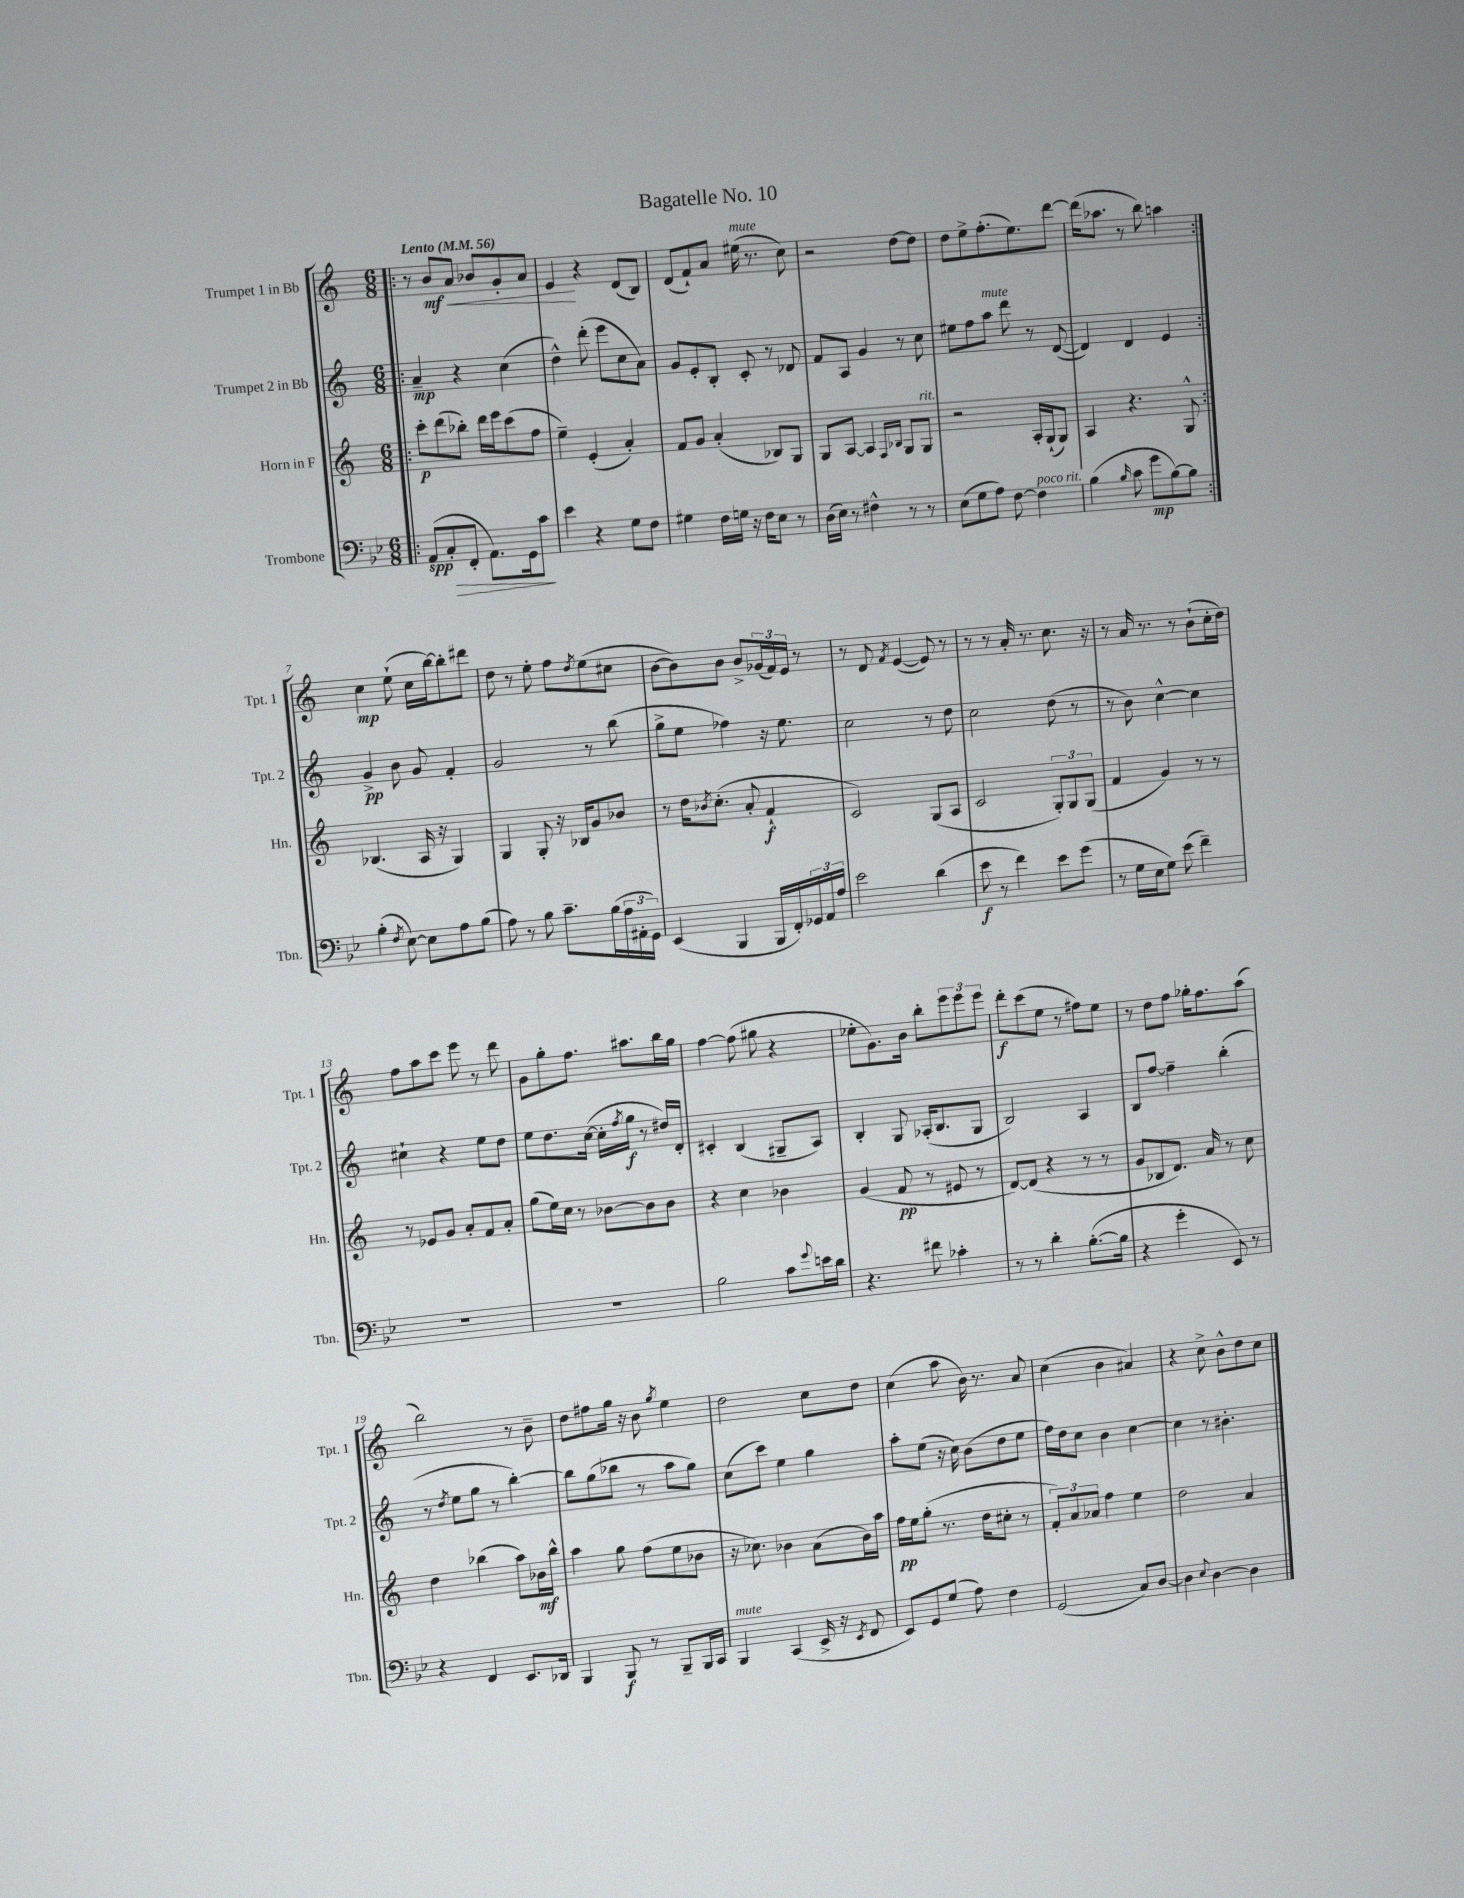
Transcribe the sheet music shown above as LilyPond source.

\header { title = "Bagatelle No. 10" }
<<
\new StaffGroup <<
\new Staff = "s0" \with { instrumentName = "Trumpet 1 in Bb" shortInstrumentName = "Tpt. 1" } {
    \clef treble \key c \major \numericTimeSignature \time 6/8 \tempo "Lento" 4 = 56
    \repeat volta 2 { \bar ".|:" r8 b'8\mf a'8\< bes'8 g'8-. a'8 |
    e'4\! r4 d'8( b8) |
    d'8( f'8-!) a'8 eis''16^\markup { \italic "mute" }( r8. c''8) |
    r2 d''8~ d''8 |
    d''8 e''8-> f''8.-.( e''8.) d'''8~ |
    d'''16( aes''8. r8 b''8) a''4 | }
    c''4\mp e''8-!( c''16 b''16~) b''8-. dis'''8 |
    d''8 r8 e''8-. f''8 \acciaccatura { d''8 } e''8( cis''8 |
    b'8~ b'8) b'8 b'8-> \tuplet 3/2 { ges'16( f'16) e'16 } r8 |
    r8 d'8 \acciaccatura { f'8 } e'4~( e'8) r8 |
    r8 r8 a'16-. r8. c''8. r16 |
    r8 a'16 r8. r8 b'8-!( c''16-. d''16) |
    f''8 a''8 c'''8 e'''8 r8 d'''8 |
    g'8 g''8-. f''8. ais''8. b''16 g''16 |
    f''4~ f''8( gis''8 r4 |
    ees''8-. g'8.) b'16 b''8-. \tuplet 3/2 { e'''8 e'''8 e'''8 } |
    d'''8-.\f c'''8( e''8 r8 fis''8) e''8 |
    r8 d''8 f''8 ges''16-. f''8. a''8( |
    b''2) r8 b'8-- |
    d''8 fis''8 g''16 r16 b'8 \acciaccatura { g''8 } e''4 |
    d''2 c''8 d''8 |
    c''4( a''8 b'16) r8. a'8 |
    c''4( b'4 ais'4) |
    r4 c''8-> b'8-^ d''8 c''8 \bar "|." |
}
\new Staff = "s1" \with { instrumentName = "Trumpet 2 in Bb" shortInstrumentName = "Tpt. 2" } {
    \clef treble \key c \major \numericTimeSignature \time 6/8
    \repeat volta 2 { \bar ".|:" a'4--\mp r4 c''4( |
    d''4-^) d'''8-.( e'''8 c''8 a'8) |
    g'8 e'8-. b8-. c'8-. r8 des'8 |
    f'8 a8 g'4 r8 c''8 |
    eis''8 f''8 a''8^\markup { \italic "mute" } d'''8 r8 d'8~( |
    d'4) d'4 e'4 | }
    g'4->\pp b'8 g'8 f'4-. |
    g'2 r8 b''8( |
    g''8-> e''8 fes''4) r16 e''8. |
    c''2 r8 d''8 |
    c''2 d''8( r8 |
    r8 b'8) c''4~-^ c''4 |
    cis''4-! r4 e''8 d''8 |
    e''8 d''8. c''16~( c''16-. \acciaccatura { f''8 } g''16\f r8 dis''16) d'16-. |
    cis'4-. b4( gis8-- a8) |
    b4-. g8 aes16-.( b8. g8 |
    b2) a4 |
    b8 f''8~ f''4-- b''4-.( |
    r8 \acciaccatura { d''8 } e''8 g''8 r8 b''4~-.) |
    b''8 g''8( bes''8 r8 a''8 g''8) |
    c''8( c'''8) e''4 g''4 |
    a''8-. e''8( r16 c''16) b'8( d''8 e''8 |
    f''16) d''16 c''8 b'4 c''4~ |
    c''4 r8 bis'4.-. \bar "|." |
}
\new Staff = "s2" \with { instrumentName = "Horn in F" shortInstrumentName = "Hn." } {
    \clef treble \key c \major \numericTimeSignature \time 6/8
    \repeat volta 2 { \bar ".|:" c'''8-.\p d'''8( bes''8-.) d'''16 e'''16 c'''8( f''8 |
    e''4--) e'4-.( a'4-.) |
    f'8 g'8 a'4-.( bes8) g8 |
    g8 a8~ a4 \grace { f16 bes16 } g8 g8^\markup { \italic "rit." } |
    r2 a16-. g16-!( g8) |
    a4 r4. g8-^ | }
    bes4.( a16 r16 g4) |
    g4 g8-. r16 bes16 g'8 bes'8 |
    r8 d''16 \acciaccatura { bes'8 } c''8.-.( a'8-. f'4-!\f |
    c'2) g8( a8 |
    c'2 \tuplet 3/2 { g8-.) g8 g8( } |
    f'4 g'4) r8 r8 |
    r8 ees'8 g'8 a'8-. f'8 a'8-. |
    g''8( e''16) c''16 r8 bes'8~ bes'8 bes'8 |
    r4 c''4 bes'4 |
    g'4( f'8\pp r8 eis'8 r8 |
    d'8~) d'8( r4 r8 r8 |
    g'8 bes8 d'8.) a'16 r8 c''8 |
    d''4 bes''4( a''8) bes'16\mf bes''16-^ |
    a''4 g''8 f''8( e''8 bes'8 |
    r16 ces''8.) bes'4 a'8( bes'16) a''16 |
    f''16\pp e''16 g''8-.( r8. d''16 cis''8-. r8 |
    \tuplet 3/2 { f'8-.) a'8 aes'8 } f''4 e''4 |
    d''2 a'4 \bar "|." |
}
\new Staff = "s3" \with { instrumentName = "Trombone" shortInstrumentName = "Tbn." } {
    \clef bass \key bes \major \numericTimeSignature \time 6/8
    \repeat volta 2 { \bar ".|:" a,8\spp\>( c8-. f,8-. a,8.) g,16 c'8\! |
    ees'4 r4 g8 f8 |
    gis4 f16 g16 r16 f16 ees8 r8 |
    d16( ees16) r8 fis4-^ r8 r8 |
    ees8( g8 a8) f8~ f4^\markup { \italic "poco rit." } |
    bes4( \grace { bes16 } c'8 g'8\mp bes8~) bes8 | }
    bes4-.( \acciaccatura { f8 } ees8~) ees8 a8 bes8( |
    a8) r8 bes8 c'8.-- bes16( \tuplet 3/2 { a16 ais,16-. g,16) } |
    ees,4( bes,,4 bes,,16 f,16-.) \tuplet 3/2 { ges,16 a,16 a16 } |
    ees'2 d'4( |
    ees'8\f r8 f'4) ees'8 g'8( |
    r8 g16 ees16 g8) ees'8( f'4--) |
    R2. |
    R2. |
    bes2 c'8 \appoggiatura { g'8 } e'16 d'16 |
    r4. fis'8 ces'4-. |
    r8 r8 d'4-. bes8.~-.( bes16 |
    r4 g'4-. ees,8) r8 |
    r4 f,4 ees,8. des,16 |
    bes,,4 bes,,8\f r8 bes,,8-- bes,,16 c,16 |
    bes,,4^\markup { \italic "mute" } c,4( ees,16-> r16 \acciaccatura { ees,8 } f,8 |
    ees,8) g,8 g8( a8) f4 |
    g,2( c8) d8~ |
    d4 \appoggiatura { ees8 } d4~ d4 \bar "|." |
}
>>
>>
